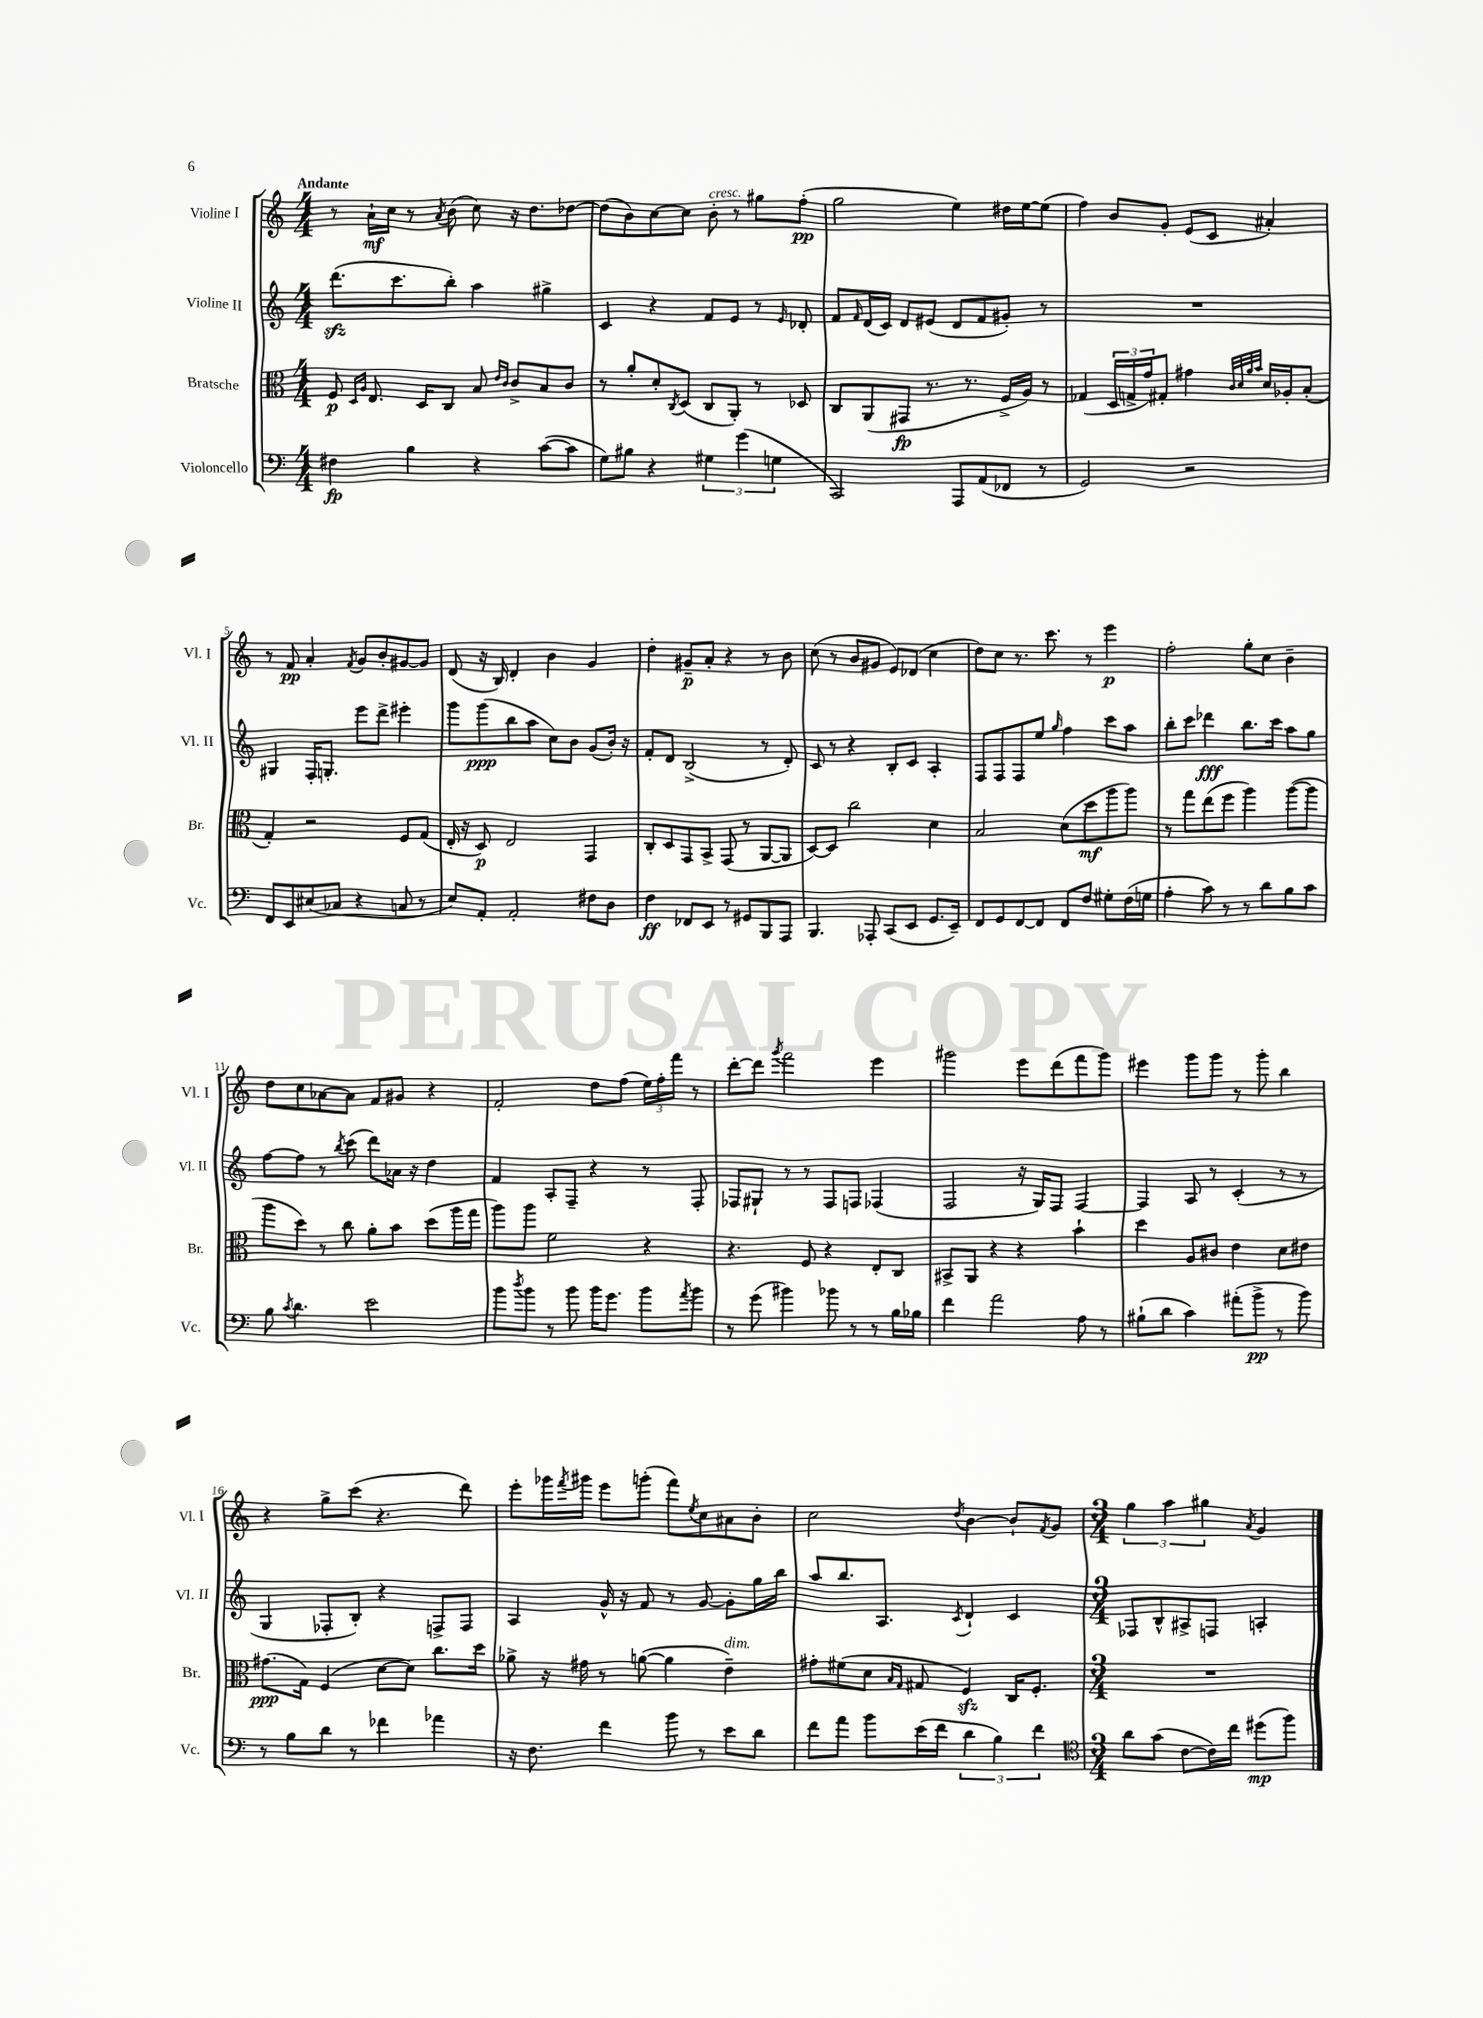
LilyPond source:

<<
\new StaffGroup <<
\new Staff = "s0" \with { instrumentName = "Violine I" shortInstrumentName = "Vl. I" } {
    \clef treble \key c \major \numericTimeSignature \time 4/4 \tempo "Andante"
    r8 a'16-!\mf c''16 r8 \acciaccatura { a'8 } b'8( c''8) r16 d''8. des''8~ |
    des''8( b'8) c''8~ c''8 b'8-.^\markup { \italic "cresc." } r8 gis''8 f''8-.\pp( |
    g''2 e''4) dis''16 e''16~ e''8( |
    f''4) b'8 g'8-. e'8( c'8 ais'4-.) |
    r8 f'8\pp a'4-. \acciaccatura { f'8 } g'8 b'8-. gis'8~ gis'8 |
    d'8( r16 b16) d'4-. b'4 g'4 |
    d''4-. gis'8--\p a'8-. r4 r8 b'8 |
    c''8( r8 b'8 gis'8 e'8) des'8( c''4 |
    d''8) c''8 r8. c'''8. r8 e'''4\p |
    f''2-. g''8-. c''8 b'4-- |
    d''8 c''8 aes'8~ aes'8 f'8 gis'8 r4 |
    f'2-. d''8 f''8( \tuplet 3/2 { e''16) f''16-. f'''16 } r8 |
    d'''8~-. d'''8 \acciaccatura { g'''8 } f'''2 e'''4 |
    gis'''2 e'''8 d'''8( f'''8 gis'''8) |
    eis'''4 g'''8 g'''8 r8 g'''8-. b''4 |
    r4 g''8-> c'''8( r4. d'''8) |
    e'''8-. ges'''16 \acciaccatura { f'''8 } gis'''16 e'''8 g'''8-.( f'''8) \acciaccatura { e''8 } c''8 ais'8 b'8-. |
    c''2 \acciaccatura { d''8 } b'4~ b'8-! \acciaccatura { f'8 } g'8 |
    \numericTimeSignature \time 3/4 \tuplet 3/2 { g''4 a''4 gis''4 } \acciaccatura { a'8 } g'4 \bar "|." |
}
\new Staff = "s1" \with { instrumentName = "Violine II" shortInstrumentName = "Vl. II" } {
    \clef treble \key c \major \numericTimeSignature \time 4/4
    d'''8.\sfz( c'''8. b''8-.) a''4 gis''4-> |
    c'4 r4 f'8 e'8 r8 \grace { e'16 } des'8-. |
    f'8 \grace { f'16 } d'16( c'16) d'8 eis'8( d'8 f'8 gis'8-.) r8 |
    R1 |
    gis4 f16-. g8.-. e'''8 d'''8-> eis'''4-. |
    g'''8 g'''8\ppp( b''8 a''8 c''8) b'8 g'8( b'16-.) r16 |
    f'8-. d'8 b2->( r8 d'8-.) |
    c'8 r8 r4 b8-. c'8 a4-. |
    f8 f8 f8 e''8 \grace { g''16 } f''4 c'''8 a''8 |
    b''8-. c'''8 des'''4\fff b''8. c'''16 a''8 g''8 |
    f''8~ f''8 r8 \acciaccatura { b''8 } c'''8( d'''8) aes'16 r16 d''4 |
    f'4 a8-. f8-- r4 r8 f8-. |
    fes8 gis8-! r8 r8 fes8 f8 fes4( |
    f2 r16 g16) f8 f4~ |
    f4 a8 r8 c'4-.( r8 r8 |
    g4 fes8-. b8-.) r4 f8-> f8 |
    a4 g'16-^ r16 f'8 r8 g'8~ g'8-. g''16 b''16 |
    a''8 b''8. a8. \acciaccatura { c'8 } d'4-! c'4 |
    \numericTimeSignature \time 3/4 fes8 b8-^ ais8-> f8 a4-. \bar "|." |
}
\new Staff = "s2" \with { instrumentName = "Bratsche" shortInstrumentName = "Br." } {
    \clef alto \key c \major \numericTimeSignature \time 4/4
    f8\p \grace { d16 a16 } e8. d16 c8 b8 \grace { e'16 c'16 } c'8-> b8 c'8 |
    r8 a'8-. d'8-. \acciaccatura { c8 } d8( c8 a,8-.) r8 des8 |
    c8 a,8( gis,8\fp r8. r8. f16-> a16) r8 |
    ges4( \tuplet 3/2 { d16 g16-> g'16) } gis8-. gis'4 \grace { c'32 d'32 a'32 b'32 } d'16 aes16-. b8-.( |
    g4-.) r2 f8 g8( |
    e16-. r16 d8\p) e2 g,4 |
    c8-. d8 g,8 b,8-> g,8( r8 a,8~ a,8 |
    d8~) d8 c''2 d'4 |
    b2 d'8( d''8\mf a''8 a''8) |
    r8 g''8 e''8( f''8 a''4) a''8~( a''8 |
    a''8 d''8) r8 c''8 a'8-. b'8 d''8( a''16 g''16 |
    a''8) a''8 f'2 r4 |
    r4. f8 r4 e8-. c8 |
    bis,8-> a,8 r4 r4 b'4-! |
    d''4 a8 cis'8 e'4 d'8 eis'8 |
    gis'8.\ppp( g16) f4( d'8~ d'8) c''8. d''16 |
    aes'8-> r16 gis'16 r8 a'8~( a'4 e'4--^\markup { \italic "dim." }) |
    gis'8-. fis'8( d'8 \grace { b16 g16 } gis8 f4\sfz) c16 f8.-. |
    \numericTimeSignature \time 3/4 R2. \bar "|." |
}
\new Staff = "s3" \with { instrumentName = "Violoncello" shortInstrumentName = "Vc." } {
    \clef bass \key c \major \numericTimeSignature \time 4/4
    fis4\fp b4 r4 c'8~( c'8 |
    g8) bis8 r4 \tuplet 3/2 { gis4 g'4( g4 } |
    c,2) a,,8 a,8( fes,8 r8 |
    g,2) r2 |
    f,8 e,8 eis8( ces8 r4 c8 r8 |
    e8) a,8-. a,2-. fis8 d8 |
    f4\ff fes,8 e,8 r8 gis,8 b,,8 a,,8 |
    b,,4. aes,,8-. c,8( e,8 g,8. e,16--) |
    f,8 g,8 f,8~ f,8 f,8 f8 gis8-. f16( g16 |
    a4-. c'8) r8 r8 d'8 b8 c'8 |
    b8 \acciaccatura { c'8 } d'4. e'2 |
    b'8 \acciaccatura { d''8 } b'8 r8 b'8 b'16 g'8. b'8 \acciaccatura { a'8 } b'8 |
    r8 g'8( bis'4) bes'8 r8 r8 b16 bes16 |
    f'4 a'2 a8 r8 |
    bis8-!( d'8 c'4) ais'8-.( b'8->\pp r8 b'8) |
    r8 b8 d'8 r8 fes'4 aes'4 |
    r16 f8. f'4 b'8 r8 e'8 d'8 |
    f'8 a'8 b'8 e'16( f'16 \tuplet 3/2 { d'4 b4) f'4 } |
    \numericTimeSignature \time 3/4 \clef tenor a'8 g'8( c'8~ c'16) c''16 dis''8\mp( f''8) \bar "|." |
}
>>
>>
